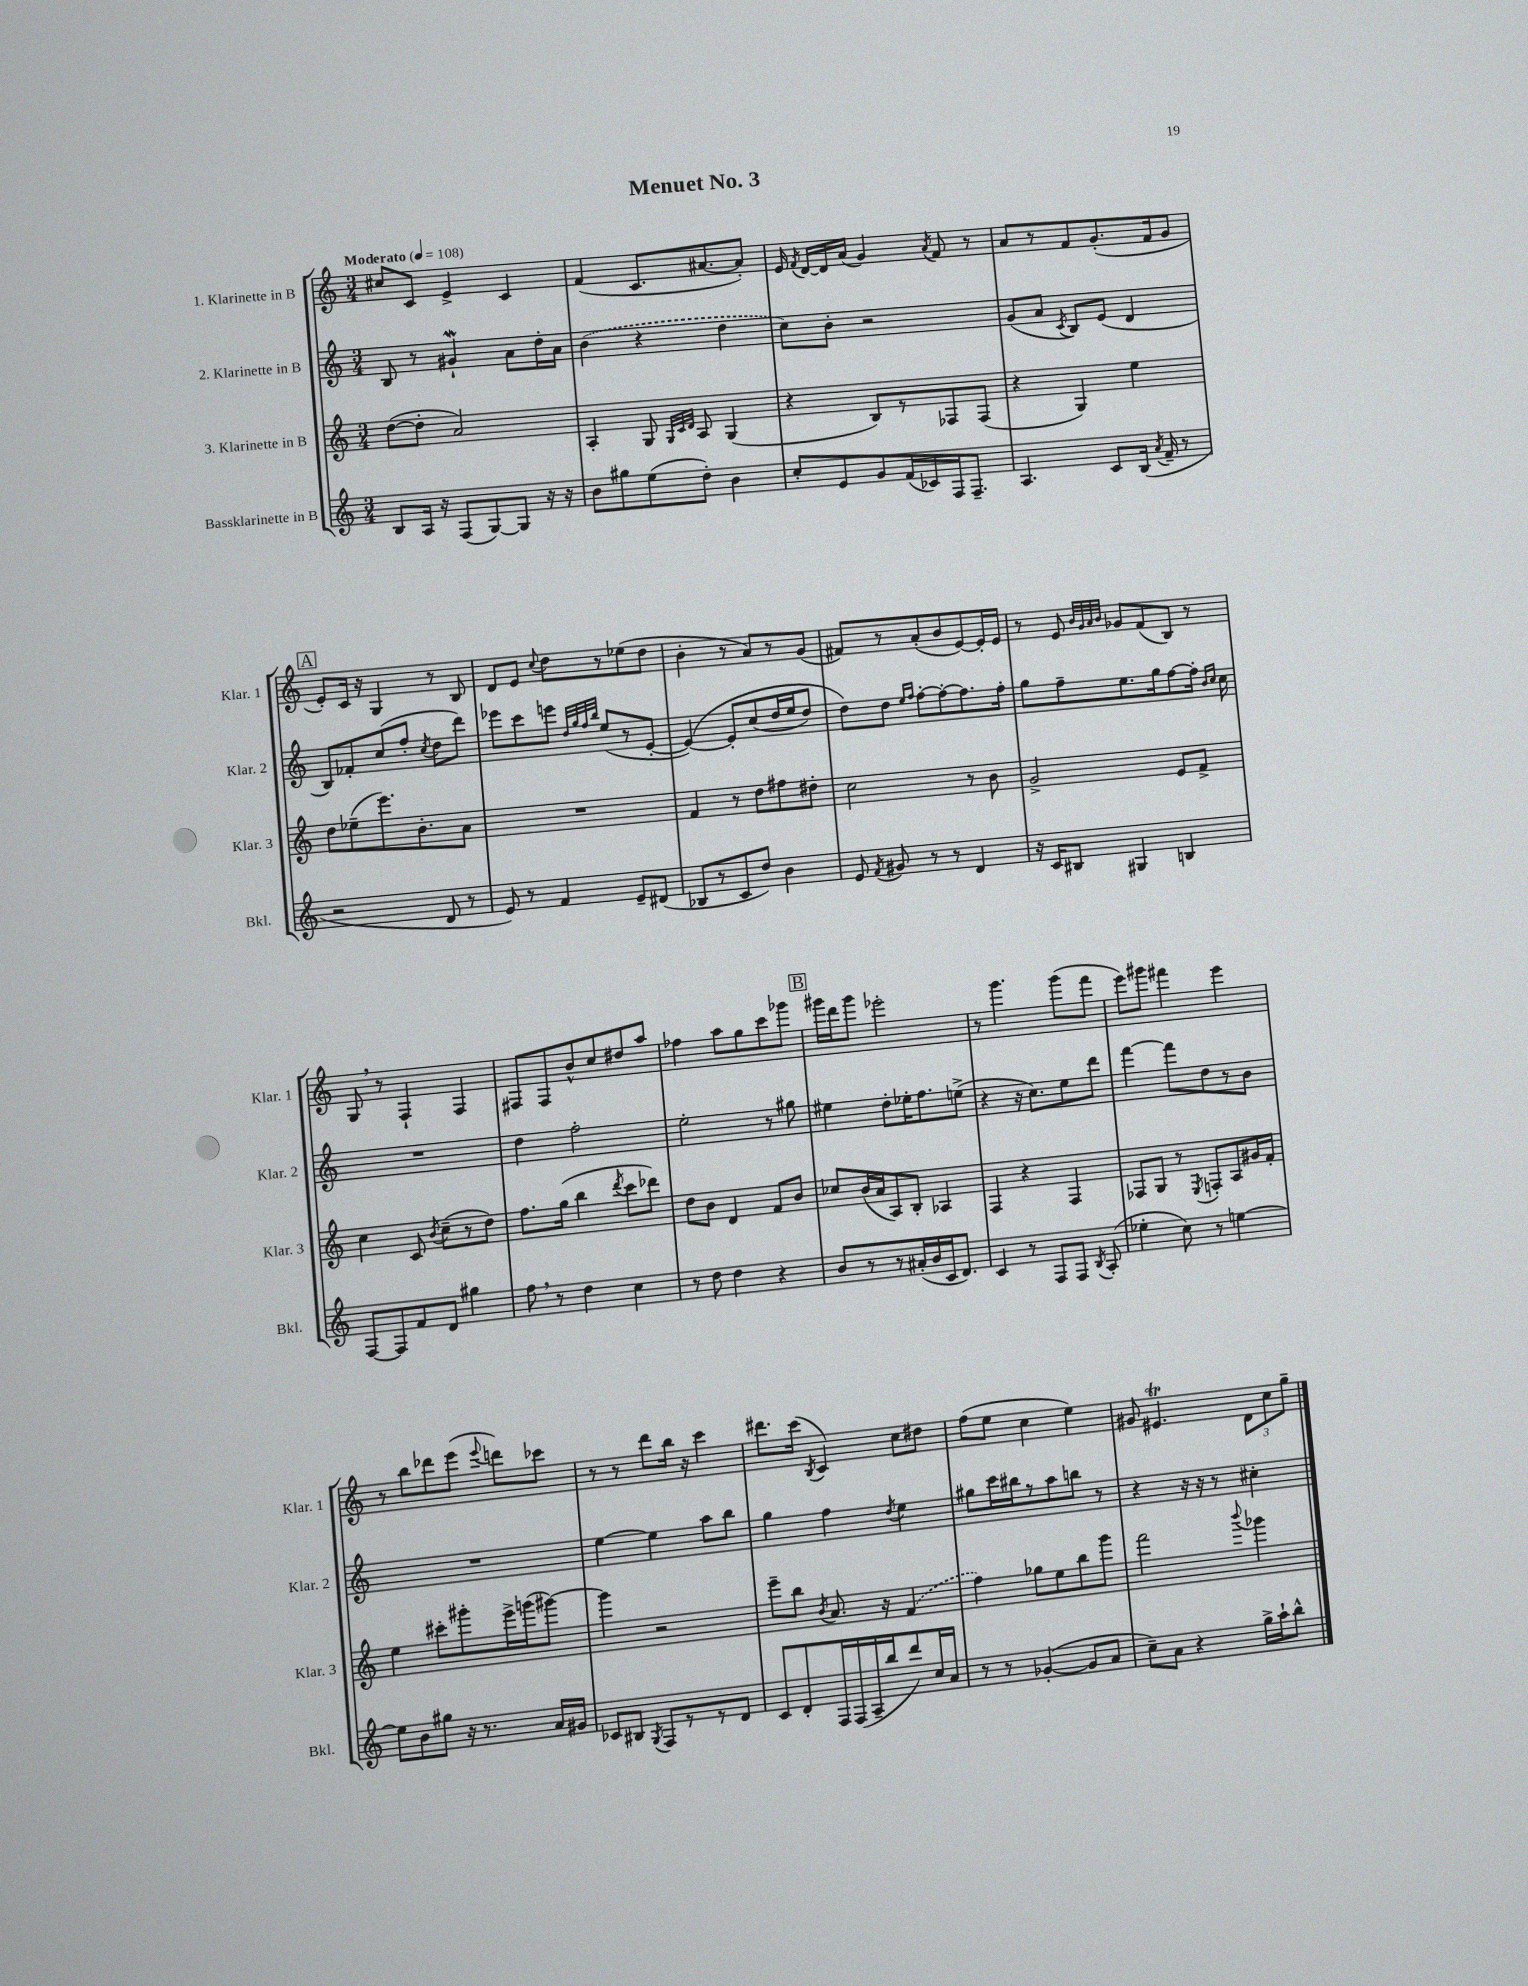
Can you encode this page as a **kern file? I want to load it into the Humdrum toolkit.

**kern	**kern	**kern	**kern
*staff4	*staff3	*staff2	*staff1
*clefG2	*clefG2	*clefG2	*clefG2
*k[]	*k[]	*k[]	*k[]
*M3/4	*M3/4	*M3/4	*M3/4
*MM108	*MM108	*MM108	*MM108
8B	([8dd	8B	8cc#
16A	8dd']	8r	8c
16r	.	.	.
(8F	2a)	4g#`	4e^
[8G)	.	.	.
8G]	.	8a	4c
16r	.	16dd'	.
16r	.	16a	.
=	=	=	=
8b	4A'	(4b	(4f
8gg#	.	.	.
(8ee	8G	4r	8.c
.	32qqG	.	.
.	32qqc	.	.
.	32qqd	.	.
8dd')	8A	.	.
.	.	.	[8.a#
4b	(4G	4dd	.
.	.	.	8a#'])
=	=	=	=
8cc'	4r	8cc)	16e
.	.	.	8qf
.	.	.	[16d
8e	.	8b'	16d]
.	.	.	(16a
8g	8B)	2r	4g)
(16f	8r	.	.
16c-)	.	.	.
.	.	.	8qa
16F	8F-	.	8f
8.F~	.	.	.
.	(8F-	.	8r
=	=	=	=
4.A	4r	(8g	8a
.	.	8a	8r
.	.	8qc	.
.	4G)	8B)	8f
8c	.	(8e	(8.g'
(16B	4ee	4d	.
8qa	.	.	.
16f~	.	.	16f
8r	.	.	8g
=	=	=	=
2r	8dd	8B)	8e')
.	(8ee-~	8f-'	16c
.	.	.	16r
.	8.eee)	(8cc	4G
.	.	8ff'	.
.	8.b'	.	.
.	.	8qcc	.
8d	.	8dd	8r
8r	8a	8ddd)	8B
=	=	=	=
8e)	2.r	8eee-	8d
8r	.	8ccc	8e
.	.	.	8qqcc
4f	.	8eee	8dd
.	.	32qqdd	.
.	.	32qqgg	.
.	.	32qqff	.
.	.	32qqbb	.
.	.	(8ee	8r
8e~	.	8r	(8ee-
(8d#	.	[8e'	8dd
=	=	=	=
8B-	4f	&(4e_)	4b'
8r	.	.	.
8c	8r	8e']	8r
8dd)	8dd	(8cc	8a)
4b	8ff#	16dd	8r
.	.	16ee	.
.	8dd#'	8dd)	(8g
=	=	=	=
8e	2cc	8dd&)	8f#)
8qf	.	.	.
8g#	.	8dd	8r
.	.	16qqee	.
.	.	16qqff	.
8r	.	[8ff'	(8a'
8r	.	8ff'_	8b
4d	8r	8.ff]	[8e)
.	8b	.	16e']
.	.	16ff'	16e
=	=	=	=
16r	2g^	8gg	8r
16c	.	.	.
8B#	.	8ff~	8e
.	.	.	32qqb
.	.	.	32qqg
.	.	.	32qqa
.	.	.	32qqb
4G#	.	8.ee	8g-
.	.	.	(8f
.	.	16gg	.
4B	8e	[8ff	8B)
.	8f^	16ff']	8r
.	.	16qqb	.
.	.	16qqcc	.
.	.	16cc	.
=	=	=	=
[8F	4cc	2.r	8G
8F]	.	.	8r
8f	8c	.	4F`
.	8qb	.	.
8d	(8cc~	.	.
4gg#	8r	.	4F
.	8dd)	.	.
=	=	=	=
8ff	8.ff	4dd	8F#
8r	.	.	8F#
.	(16gg	.	.
4dd	4bb	2ff'	8b^^
.	.	.	8cc
.	8qddd	.	.
4cc	8ccc	.	8dd#
.	8ddd-)	.	8aa
=	=	=	=
8r	8dd	2ee'	4ff-
8dd	8b	.	.
4dd	4d	.	8aa
.	.	.	8gg
4r	8f	8r	8ccc
.	8b	8gg#	8ggg-
=	=	=	=
8b	8cc-	4ee#	16ggg#
.	.	.	16ddd
8r	(16b	.	8ggg#
.	16a	.	.
8r	8A)	8dd'	2eee-'
(16a#'	8B'	16ee-'	.
16b	.	8.ff	.
16c	4A-	.	.
8.d)	.	.	.
.	.	(8ee^	.
=	=	=	=
4c	4F	4r	8r
.	.	.	4.ggg
8r	4r	16r	.
.	.	8.cc)	.
8F	.	.	.
8F	4F	8ee	(8ggg
8qB	.	.	.
(8A'	.	8ddd	8fff
=	=	=	=
4ee-'	8F-	[4fff	8eee)
.	8G	.	8ggg#
8cc)	8r	8fff]	4fff#
.	8qE	.	.
8r	8F'	8dd	.
[4ee	8A	8r	4eee
.	16g#	8b	.
.	16f'	.	.
=	=	=	=
8ee]	4ee	2.r	8r
8b	.	.	8bb
8gg#	8ccc#'	.	8ddd-
16r	8ggg#'	.	(8eee
8.r	.	.	.
.	.	.	8qqeee
.	16eee^	.	8ddd)
.	(16ggg	.	.
16a	[8ggg#)	.	8ccc-
16g#	.	.	.
=	=	=	=
8c-	4ggg#]	[4ee	8r
8B#	.	.	8r
8qG	.	.	.
8F	2r	4ee]	8ddd
8r	.	.	16bb
.	.	.	16r
8r	.	8aa	4ccc
8d	.	8bb	.
=	=	=	=
8c	8eee~	4gg	8.ddd#
8d'	8bb	.	.
.	.	.	(16ccc
.	8qb	.	8qB
16F	8.a	4ff	4c)
(16F	.	.	.
16A~	.	.	.
16bb	16r	.	.
.	.	8qdd	.
8ddd)	(4f	4ee	8cc
16cc	.	.	8dd#
16a	.	.	.
=	=	=	=
8r	4ff)	8gg#	(8ff
8r	.	16ccc	8ee
.	.	16bb#	.
([4g-'	8gg-	8r	4cc
.	8ee	8aa	.
8g-]	8bb	8bb	4ee)
8a	8ggg	8r	.
=	=	=	=
8cc~)	2fff	4r	8g#
8a	.	.	4.e#
4r	.	16r	.
.	.	16r	.
.	.	8r	.
.	8qqbbb	.	.
16gg^	4ggg-	4cc#'	12d
16aa`	.	.	.
.	.	.	12cc
8bb^^	.	.	.
.	.	.	12gg~
==	==	==	==
*-	*-	*-	*-
